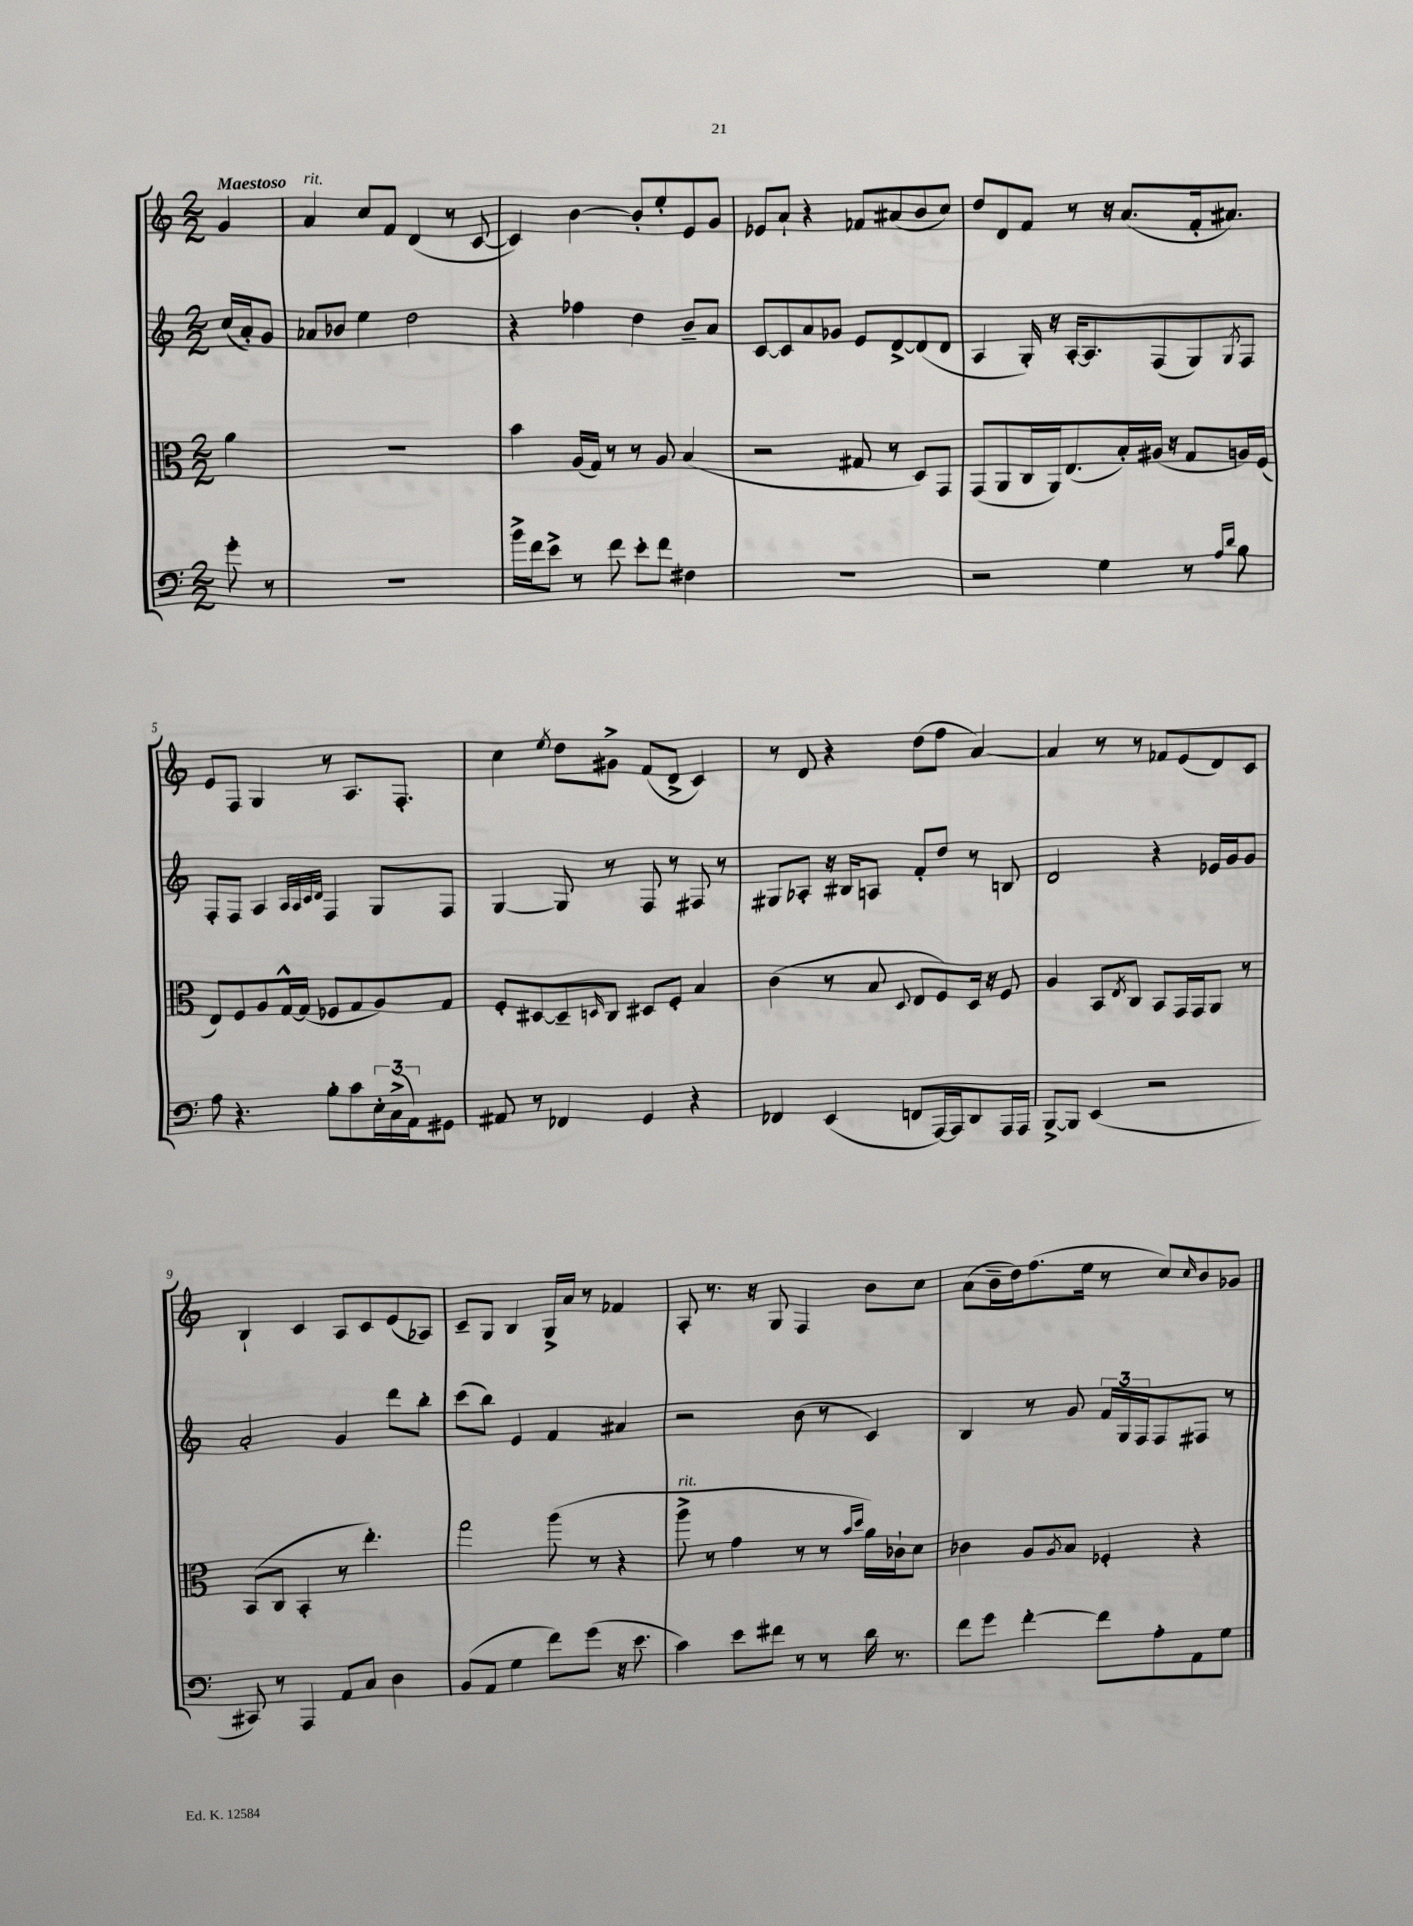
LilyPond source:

<<
\new StaffGroup <<
\new Staff = "s0" {
    \clef treble \key c \major \numericTimeSignature \time 2/2 \partial 4 \tempo "Maestoso"
    g'4 |
    a'4^\markup { \italic "rit." } c''8 f'8 d'4( r8 c'8~ |
    c'4) b'4~ b'8-. e''8-. e'8 g'8 |
    ees'8 a'8-! r4 fes'8 ais'8( b'8 c''8) |
    d''8 d'8 f'8 r8 r16 a'8.( f'16-. ais'8.) |
    e'8 f8 g4 r8 a8. f8.-. |
    c''4 \acciaccatura { e''8 } d''8 gis'8-> f'8( d'8-> c'4) |
    r8 d'8 r4 d''8( f''8 a'4~) |
    a'4 r8 r8 fes'8 e'8( d'8) c'8 |
    b4-! c'4 a8 c'8 e'8( aes8) |
    c'8-- g8 b4 g16-> a'16 r8 fes'4 |
    a8-. r8. r16 g8 f4 b'8 c''8 |
    a'8( b'16-- d''16) f''8.( e''16 r8 c''8) \grace { c''16 } b'8 ges'8 \bar "|." |
}
\new Staff = "s1" {
    \clef treble \key c \major \numericTimeSignature \time 2/2 \partial 4
    c''16( a'16-.) g'8 |
    aes'8 bes'8 e''4 d''2 |
    r4 fes''4 d''4 b'8-- a'8 |
    c'8~ c'8 a'8 ges'8 e'8 d'8~-> d'8( d'8 |
    a4 g16-.) r16 a16~-. a8. f8( g8) \acciaccatura { g8 } f8 |
    f8-. f8 a4 \grace { a32 a32 c'32 d'32 } f4 g8 f8 |
    g4~ g8 r8 f8 r8 fis8 r8 |
    gis8 aes8-. r16 bis16 a8 f'8-. d''8 r8 b8 |
    d'2 r4 ees'16 g'16 g'8 |
    a'2-. g'4 d'''8 b''8-. |
    c'''8( b''8) e'4 f'4 ais'4 |
    r2 b'8( r8 c'4) |
    b4 r8 g'8 \tuplet 3/2 { f'16 g16 f16 } f8 fis8 r8 \bar "|." |
}
\new Staff = "s2" {
    \clef alto \key c \major \numericTimeSignature \time 2/2 \partial 4
    a'4 |
    R1 |
    b'4 a16( g16) r8 r8 a8 b4( |
    r2 gis8 r8 d8) g,8 |
    g,8( a,8 c16 a,16) e8.( b16-.) ais16( r16 g8 a16) f16( |
    e8) f8 a8 g16~-^ g16( fes8 g8 a8) g8 |
    f8-. dis8~ dis8-- \grace { d16 } c8 dis8 f8-. b4 |
    c'4( r8 b8 \appoggiatura { d8 } e8 f8) d16 r16 f8 |
    a4 b,8 \acciaccatura { e8 } c8 b,8 g,16 g,16 a,8 r8 |
    b,8( c8 b,4-. r8 e''4.-.) |
    g''2 a''8( r8 r4 |
    a''8->^\markup { \italic "rit." } r8 g'4 r8 r8 \grace { b'16 d''16 } a'16) ces'16-! d'8 |
    ces'4 a8 \acciaccatura { a8 } b8 fes4-. r4 \bar "|." |
}
\new Staff = "s3" {
    \clef bass \key c \major \numericTimeSignature \time 2/2 \partial 4
    g'8-. r8 |
    R1 |
    b'16-> f'16 e'8-> r8 f'8 e'8-. f'8 fis4 |
    R1 |
    r2 g4 r8 \grace { a16 d'16 } b8 |
    a8 r4. b8-. c'8 \tuplet 3/2 { e16-. c16->( a,16) } gis,8 |
    ais,8 r8 fes,4 g,4 r4 |
    fes,4 e,4( f,8 a,,16~) a,,16 d,8 a,,16 a,,16 |
    b,,8~-> b,,8 e,4( r2 |
    cis,8) r8 a,,4 a,8 c8 d4 |
    b,8( a,8 g4 f'8) g'8( r16 e'8. |
    c'4) e'8 fis'8 r8 r8 d'16 r8. |
    f'8 g'8 f'4~-. f'8 a8-. a,8 g8 \bar "|." |
}
>>
>>
